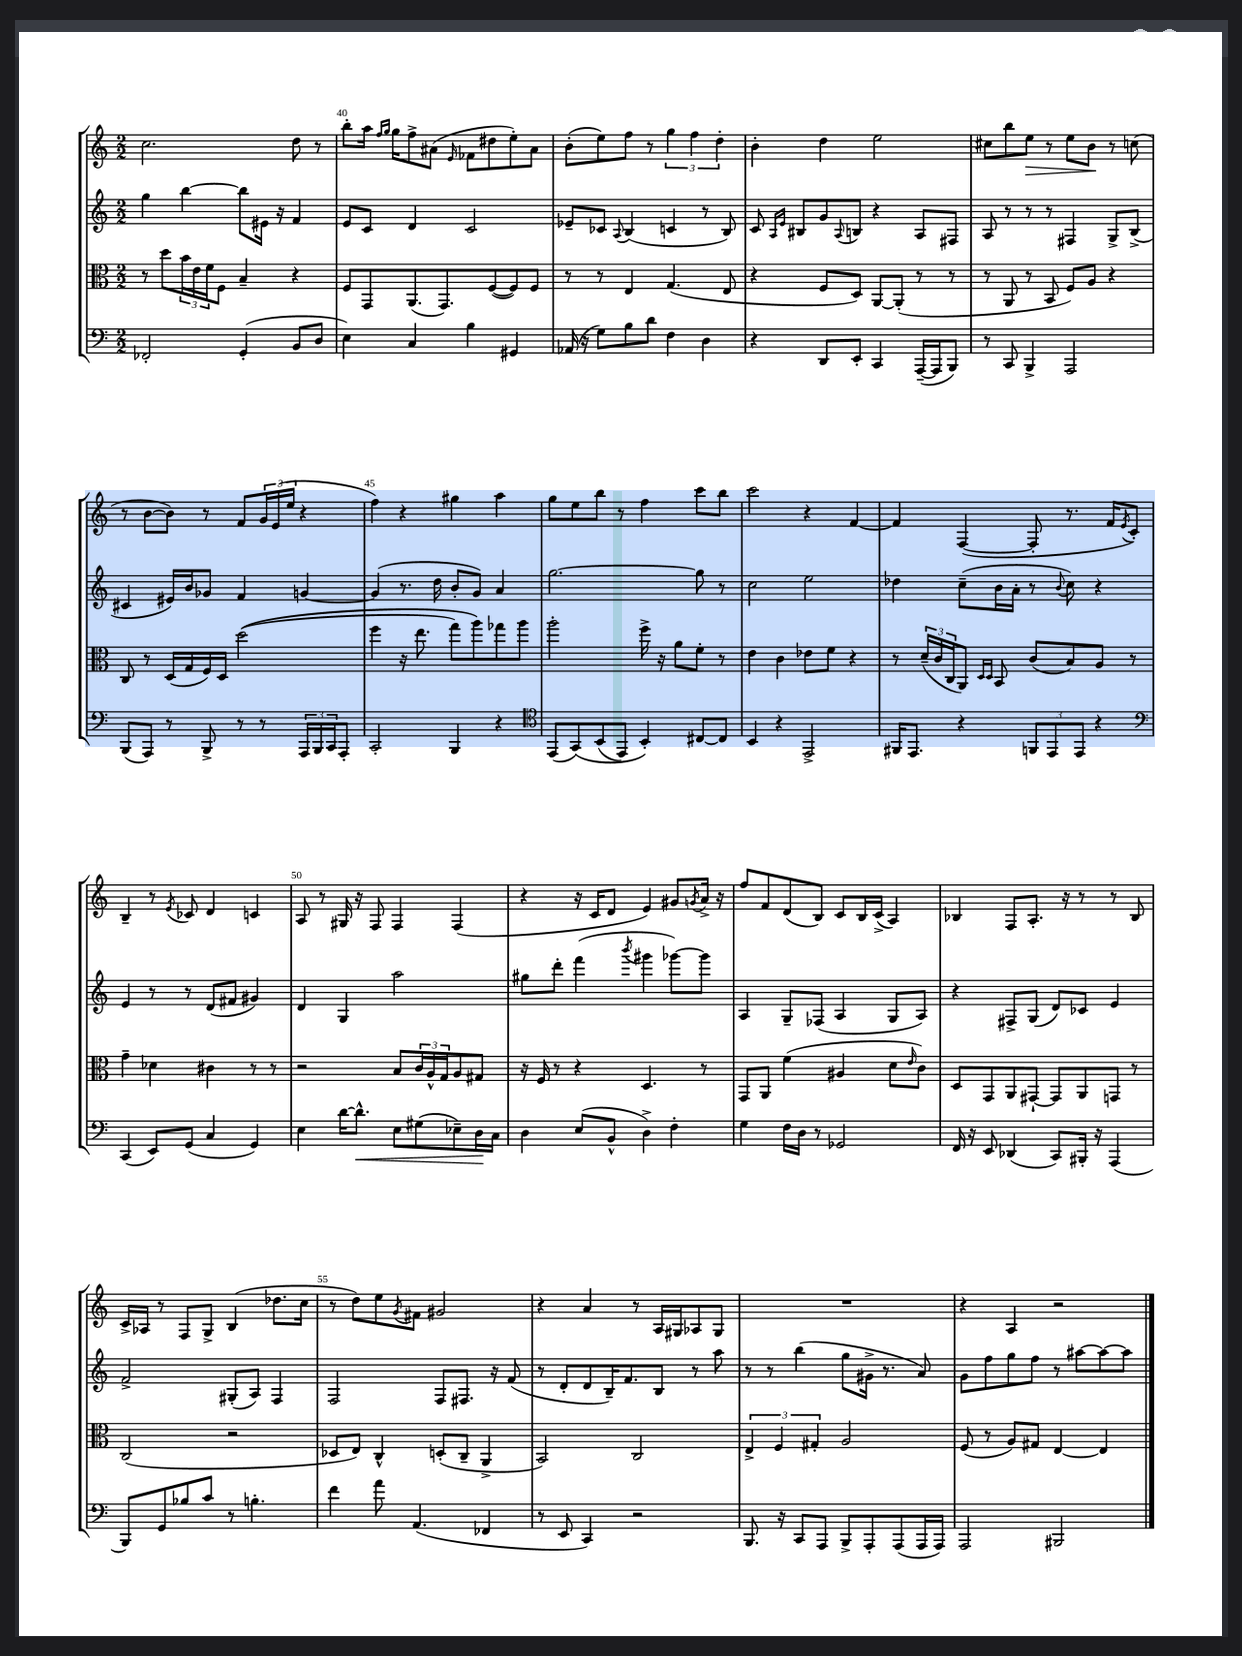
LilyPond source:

<<
\new StaffGroup <<
\new Staff = "s0" {
    \clef treble \key c \major \numericTimeSignature \time 2/2
    c''2. d''8 r8 |
    b''8-. a''16 \grace { f''16 g''16 } g''16 f''8-> ais'8( \grace { e'16 } fes'8 dis''8 e''8-.) ais'8 |
    b'8-.( e''8) f''8 r8 \tuplet 3/2 { g''4 f''4 d''4-. } |
    b'4-. d''4 e''2 |
    cis''8 b''8 e''8\> r8 e''8 b'8\! r8 c''8( |
    r8 b'8~ b'8) r8 f'8 \tuplet 3/2 { g'16 e'16( e''16 } r4 |
    f''4) r4 gis''4 a''4 |
    g''8 e''8 b''8 r8 f''4 c'''8 b''8 |
    c'''2 r4 f'4~ |
    f'4 f4~( f8-. r8. f'16 \acciaccatura { e'8 } c'8-.) |
    b4-- r8 \acciaccatura { e'8 } ces'8 d'4 c'4 |
    a8 r8 gis16 r16 f8 f4 f4( |
    r4 r16 c'16 d'8 e'4) gis'8 \acciaccatura { g'8 } a'16-> r16 |
    f''8 f'8 d'8( b8) c'8 b16 c'16->( a4) |
    bes4 f8 a8.-. r16 r8 r8 bes8 |
    c'16-> aes16 r8 f8 g8-> b4( des''8. c''16 |
    r8 d''8) e''8 \acciaccatura { g'8 } fis'8 gis'2 |
    r4 a'4 r8 a16 gis16 aes8 gis8 |
    R1 |
    r4 a4 r2 \bar "|." |
}
\new Staff = "s1" {
    \clef treble \key c \major \numericTimeSignature \time 2/2
    g''4 b''4~ b''8 eis'16 r16 f'4 |
    e'8 c'8 d'4 c'2 |
    ees'8-- ces'8 \appoggiatura { a8 } b4( c'4 r8 b8) |
    c'8 \grace { a16 e'16 } bis8 g'8 \appoggiatura { a8 } b8 r4 a8 fis8 |
    a8 r8 r8 r8 fis4 g8-> b8->( |
    cis'4 eis'16) b'16 ges'8 f'4 g'4~ |
    g'4( r8. d''16 b'8-. g'8) a'4 |
    g''2.~ g''8 r8 |
    c''2 e''2 |
    des''4 c''8--( b'16 a'16-. r8 \appoggiatura { b'8 } c''8) r4 |
    e'4 r8 r8 d'8( fis'8 gis'4) |
    d'4 g4 a''2 |
    gis''8 d'''8-. f'''4( \acciaccatura { b'''8 } gis'''4 ges'''8~) ges'''8 |
    a4 g8-- fes8( a4 g8 a8) |
    r4 fis8-> g8( d'8) ces'8 e'4 |
    f'2-> gis8-.( a8) f4 |
    f2 f8 fis8. r16 f'8( |
    r8 d'8-. d'8 b16--) f'8. b8 r8 a''8 |
    r8 r8 b''4( g''8 gis'16-> r8. a'8) |
    g'8 f''8 g''8 f''8 r8 ais''8~ ais''8~ ais''8 \bar "|." |
}
\new Staff = "s2" {
    \clef alto \key c \major \numericTimeSignature \time 2/2
    r8 d''8 \tuplet 3/2 { b'16 e'16 f'16 } f8 b4-- r4 |
    f8 g,8 a,8.( g,8.) f8~( f8) f8 |
    r8 r8 e4 g4.( e8 |
    r4 f8 d8) a,8~ a,8-.( r8 r8 |
    r8 a,8 r8 b,8 f8) a8 r4 |
    c8 r8 d16( g16 f16) d16 d''2(\( |
    f''4 r16 e''8. g''8) a''8\) ges''8 a''8 |
    a''2-. f''16-> r16 a'8 f'8-. r8 |
    e'4 c'4 ees'8 f'8 r4 |
    r8 \tuplet 3/2 { d'16--( c'16 c16 } a,8) \grace { d16 d16 } b,8 c'8( b8) a8 r8 |
    g'4-- des'4 cis'4 r8 r8 |
    r2 b8 \tuplet 3/2 { c'16 a16-^ g16 } a8 gis8 |
    r16 f16 r8 r4 d4. r8 |
    g,8 a,8 f'4( ais4 d'8 \grace { e'16 } c'8) |
    d8 g,8 a,8 gis,8~-! gis,8 a,8 g,8 r8 |
    c2( r2 |
    des8 e8) c4-^ d8-.( c8-- a,4-> |
    b,2) c2 |
    \tuplet 3/2 { e4-> f4 gis4-. } a2 |
    f8( r8 a8) gis8 e4~ e4 \bar "|." |
}
\new Staff = "s3" {
    \clef bass \key c \major \numericTimeSignature \time 2/2
    fes,2-. g,4-.( b,8 d8 |
    e4) c4 b4 gis,4 |
    aes,16( r16 g8) b8 d'8 f4 d4 |
    r4 d,8 e,8-. c,4 a,,16~--( a,,16 b,,8) |
    r8 c,8 b,,4-> a,,2 |
    b,,8( a,,8) r8 b,,8-> r8 r8 \tuplet 3/2 { a,,16 b,,16 c,16 } a,,8-. |
    c,2-. b,,4 r4 |
    \clef tenor e,8( g,8)\( b,8( e,8) b,4-.\) cis8~ cis8 |
    b,4 r4 e,2-> |
    fis,16 e,8. r4 \tuplet 3/2 { f,8 e,8 e,8 } r4 |
    \clef bass c,4( e,8) g,8( c4 g,4) |
    e4 d'16~ d'8.-^\< e8 gis8( ees8--) d16\! c16 |
    d4 e8( b,8-^ d4->) f4-. |
    g4 f16 d16 r8 ges,2 |
    f,16 r16 e,8 des,4( c,8) bis,,16-. r16 a,,4( |
    b,,8) g,8 bes8 c'8 r8 b4.-. |
    f'4 a'8 a,4.( fes,4 |
    r8 e,8 c,4) r2 |
    b,,8. r16 c,8 a,,8 b,,8-> a,,8-. a,,8( a,,16 a,,16) |
    a,,2 bis,,2 \bar "|." |
}
>>
>>
\layout { \context { \Score currentBarNumber = #39 \override BarNumber.break-visibility = ##(#f #t #t) barNumberVisibility = #(every-nth-bar-number-visible 5) } }
